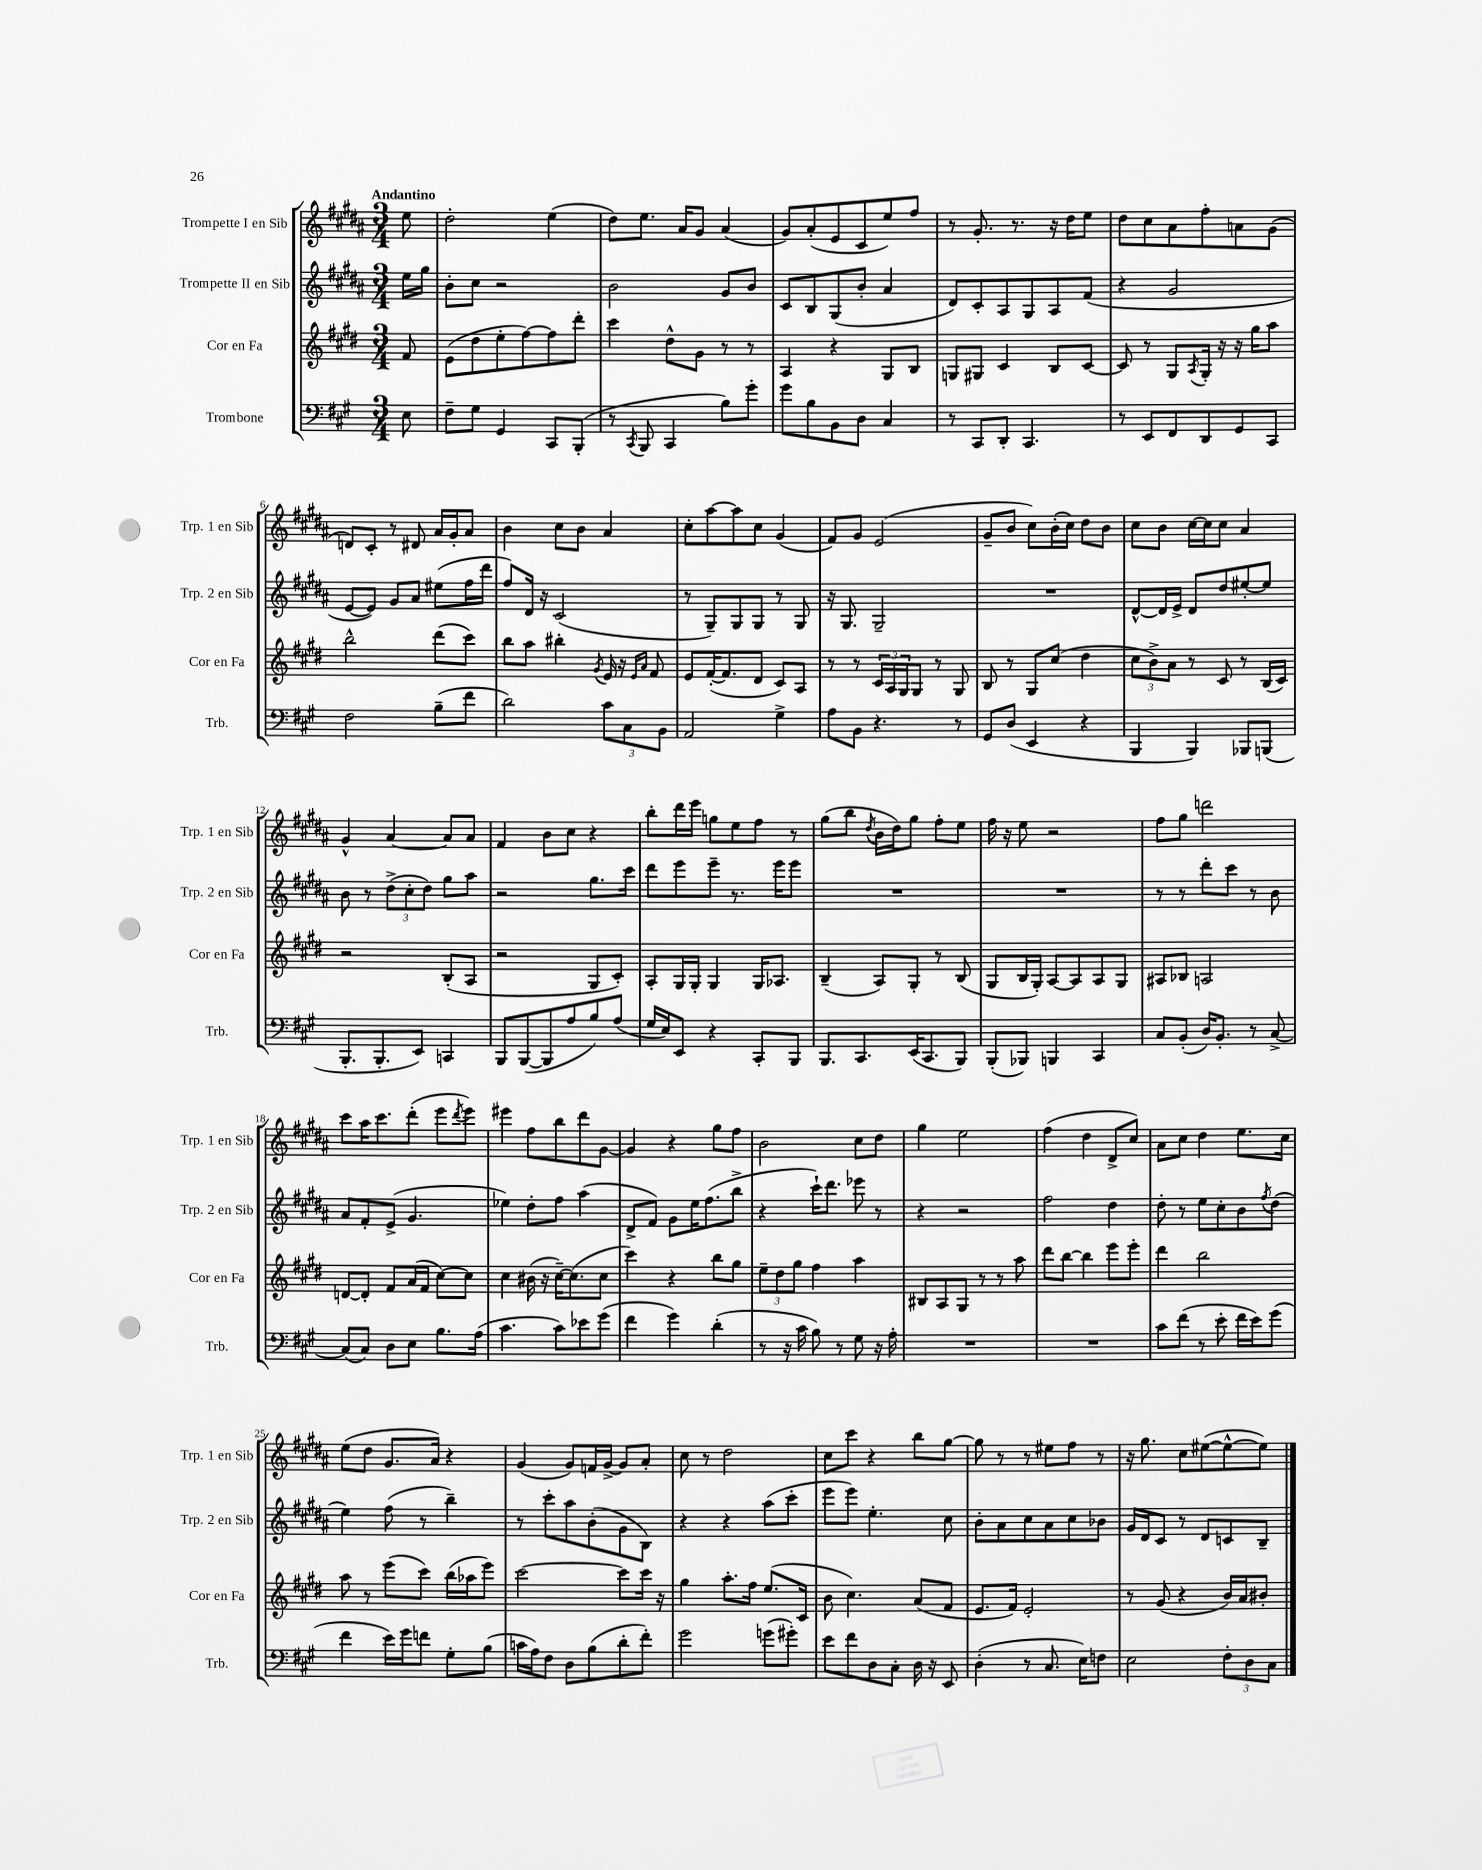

**kern	**kern	**kern	**kern
*staff4	*staff3	*staff2	*staff1
*clefF4	*clefG2	*clefG2	*clefG2
*k[f#c#g#]	*k[f#c#g#d#]	*k[f#c#g#d#a#]	*k[f#c#g#d#a#]
*M3/4	*M3/4	*M3/4	*M3/4
8E	8f#	16ee	8ee
.	.	16gg#	.
=	=	=	=
8F#~	(8e	8b'	2dd#'
8G#	8dd#	8cc#	.
4GG#	8ee'	2r	.
.	[8ff#)	.	.
8CC#	8ff#]	.	(4ee
(8BBB'	8ddd#'	.	.
=	=	=	=
8r	4ccc#	2b	8dd#)
8qCC#	.	.	.
8BBB	.	.	8.ee
4CC#	8dd#^^	.	.
.	.	.	16a#
.	8g#	.	8g#
8B)	8r	8g#	(4a#
8g#'	8r	8b	.
=	=	=	=
8g#	4A	8c#	8g#)
8B	.	8B	(8a#'
8BB	4r	(8G#	8e
8D	.	8b'	8c#
4C#	8G#	4a#	8ee)
.	8B	.	8ff#
=	=	=	=
8r	8G	8d#)	8r
8CC#	8G#	8c#'	8.g#'
8DD'	4c#	8A#	.
.	.	.	8.r
4.CC#	.	8G#	.
.	8B	8A#	16r
.	.	.	16dd#
.	[8c#	(8f#	8ee
=	=	=	=
8r	8c#]	4r	8dd#
8EE	8r	.	8cc#
8FF#	8G#	2g#	8a#
.	8qA	.	.
8DD	16G#'	.	8ff#'
.	16r	.	.
8GG#	16r	.	8a
.	16gg#	.	.
8CC#	8aa	.	(8g#
=	=	=	=
2F#	2bb^^	[8e	8d)
.	.	8e])	8c#'
.	.	8g#	8r
.	.	8a#	8d#
(8B~	(8ddd#	(8ee#	16a#
.	.	.	16g#'
8f#	8ccc#)	16ff#	8a#
.	.	16ddd#	.
=	=	=	=
2d)	8bb	8ff#)	4b
.	8aa	16d#	.
.	.	16r	.
.	4bb#'	(2c#	8cc#
.	.	.	8b
.	8qg#	.	.
12c#	16e	.	4a#
.	16r	.	.
12C#	.	.	.
.	16qqe	.	.
.	16qqa	.	.
.	8f#	.	.
12BB	.	.	.
=	=	=	=
2AA	8e	8r	8cc#'
.	([16f#'	8G#~)	[8aa#
.	8.f#]	.	.
.	.	8G#	8aa#]
.	8d#	8G#	8cc#
4G#^	8c#)	8r	(4g#
.	8A	8G#	.
=	=	=	=
8A	8r	16r	8f#)
.	.	8.G#	.
8BB	8r	.	8g#
4.r	24c#	2G#~	(2e
.	24A	.	.
.	24G#	.	.
.	8G#	.	.
.	8r	.	.
8r	8G#	.	.
=	=	=	=
8GG#	8B	2.r	8g#~
(8D	8r	.	8b
4EE	8G#	.	8cc#)
.	(8cc#	.	(16b'
.	.	.	16cc#)
4r	4dd#	.	8dd#
.	.	.	8b
=	=	=	=
4BBB	12cc#	[8d#^^	8cc#
.	12b^)	.	.
.	.	16d#]	8b
.	12a	.	.
.	.	16e^	.
4BBB)	8r	8d#	[16cc#
.	.	.	16cc#]
.	8c#	8dd#	8cc#
8BBB-	8r	[8ee#'	4a#
(8BBB	(16B	8ee#]	.
.	16c#)	.	.
=	=	=	=
8.BBB'	2r	8b	4g#^^
.	.	8r	.
8.BBB'	.	.	.
.	.	(12dd#^	[4a#
.	.	12cc#'	.
8EE)	.	.	.
.	.	12dd#)	.
4CC	(8B'	8gg#	8a#]
.	8A	8aa#	8a#
=	=	=	=
8BBB	2r	2r	4f#
([8BBB	.	.	.
8BBB]	.	.	8b
8A	.	.	8cc#
8B)	8G#	8.gg#	4r
(8A	8c#')	.	.
.	.	16ccc#	.
=	=	=	=
16G#	8A'	8ddd#	8bb'
16E)	.	.	.
8EE	16G#	8eee	16ddd#
.	16G#'	.	16eee
4r	4G#	8eee~	8gg
.	.	8.r	8ee
8CC#'	16G#	.	8ff#
.	8.A-	16eee	.
8BBB	.	8eee	8r
=	=	=	=
8.BBB	(4B~	2.r	(8gg#
.	.	.	8bb
8.CC#	.	.	.
.	.	.	8qdd#
.	8A)	.	16b
.	.	.	16dd#)
(16EE	8G#'	.	8gg#
8.CC#	.	.	.
.	8r	.	8ff#'
8BBB)	(8B	.	8ee
=	=	=	=
(8BBB'	8G#	2.r	16ff#
.	.	.	16r
8BBB-)	16B	.	8ee
.	16G#')	.	.
4BBB	[8A	.	2r
.	8A]	.	.
4CC#	8A	.	.
.	8G#	.	.
=	=	=	=
8C#	8A#	8r	8ff#
(8BB'	8B-	8r	8gg#
16D)	2A	8ddd#'	2ddd
8.BB'	.	.	.
.	.	8ccc#	.
8r	.	8r	.
[8C#^	.	8b	.
=	=	=	=
(8C#]	[8d	8a#	8ccc#
8C#)	8d']	8f#'	16aa#
.	.	.	8.ccc#
8D	8f#	(8e^	.
8E	(16a	4.g#	(8ddd#'
.	16f#	.	.
8.B	[8cc#)	.	8eee
.	.	.	8qddd#
.	8cc#]	.	8eee)
(16A	.	.	.
=	=	=	=
4.c#	4cc#	4ee-)	4eee#
.	(16b#	8dd#'	8ff#
.	16r	.	.
8c#)	[16cc#~)	8ff#	8bb
.	(8.cc#]	.	.
8e-	.	(4aa#	8ddd#
(8g#	8cc#	.	[8g#
=	=	=	=
4f#	4ccc#)	8d#^	4g#]
.	.	8f#)	.
4g#)	4r	8g#	4r
.	.	16ee	.
.	.	(8.ff#	.
(4d'	8bb	.	8gg#
.	8gg#	8bb^	8ff#
=	=	=	=
8r	12ee~	4r	2b
.	12dd#	.	.
16r	.	.	.
.	12gg#	.	.
16c#	.	.	.
8B)	4ff#	16ccc#`)	.
.	.	8.ddd#	.
8r	.	.	.
8G#	4aa	8eee-	8cc#
16r	.	8r	8dd#
16A'	.	.	.
=	=	=	=
2.r	8B#	4r	4gg#
.	8A	.	.
.	8G#	2r	2ee
.	8r	.	.
.	8r	.	.
.	8aa	.	.
=	=	=	=
2.r	8ddd#	2ff#	(4ff#
.	[8bb	.	.
.	4bb]	.	4dd#
.	8eee	4dd#	8d#^
.	8eee'	.	8cc#)
=	=	=	=
8c#	4ddd#	8dd#'	8a#
(8f#	.	8r	8cc#
8r	2bb	8ee	4dd#
8e'	.	8cc#'	.
16f#	.	8b	8.ee
16e)	.	.	.
.	.	8qff#	.
(8g#	.	(8dd#	.
.	.	.	16cc#
=	=	=	=
4f#	8aa	4ee)	(8ee
.	8r	.	8dd#
16e)	(8eee	(8ff#	8.g#
16g#	.	.	.
8f	8ccc#)	8r	.
.	.	.	16a#)
8G#'	(16bb	4bb~)	4r
.	16aa-	.	.
(8B	8eee)	.	.
=	=	=	=
16c	[2ccc#	8r	(4g#
16A)	.	.	.
8F#	.	8ccc#'	.
8D	.	8aa#	8g#)
(8B	.	(8b'	16f
.	.	.	[16g#^
8d'	8ccc#]	8g#	8g#]
8f#')	16ccc#	8B)	8a#'
.	16r	.	.
=	=	=	=
2g#	4gg#	4r	8cc#
.	.	.	8r
.	8.aa'	4r	2dd#
.	16ff#	.	.
(8g	(8.ee	(8aa#	.
8g#')	.	8ccc#'	.
.	16c#	.	.
=	=	=	=
8e	8b	8eee	8cc#
8f#	4.cc#)	8eee)	8ccc#
8D	.	4.ee'	4r
8C#'	.	.	.
16D	(8a	.	8bb
16r	.	.	.
8EE	8f#	8cc#	[8gg#
=	=	=	=
(4D'	8.e	8b'	8gg#]
.	.	8a#	8r
.	16f#)	.	.
8r	2e'	8cc#	8r
8.C#	.	8a#	8ee#
.	.	8cc#	8ff#
16E)	.	.	.
8F	.	8b-	8r
=	=	=	=
2E	8r	16g#	16r
.	.	16d#	8.gg#
.	(8g#	8c#	.
.	4r	8r	8cc#
.	.	8d#	([8ee#
12F#'	16b)	8c	8ee#^^_
.	16a	.	.
12D	.	.	.
.	8b#'	8B~	8ee#])
12C#	.	.	.
==	==	==	==
*-	*-	*-	*-
